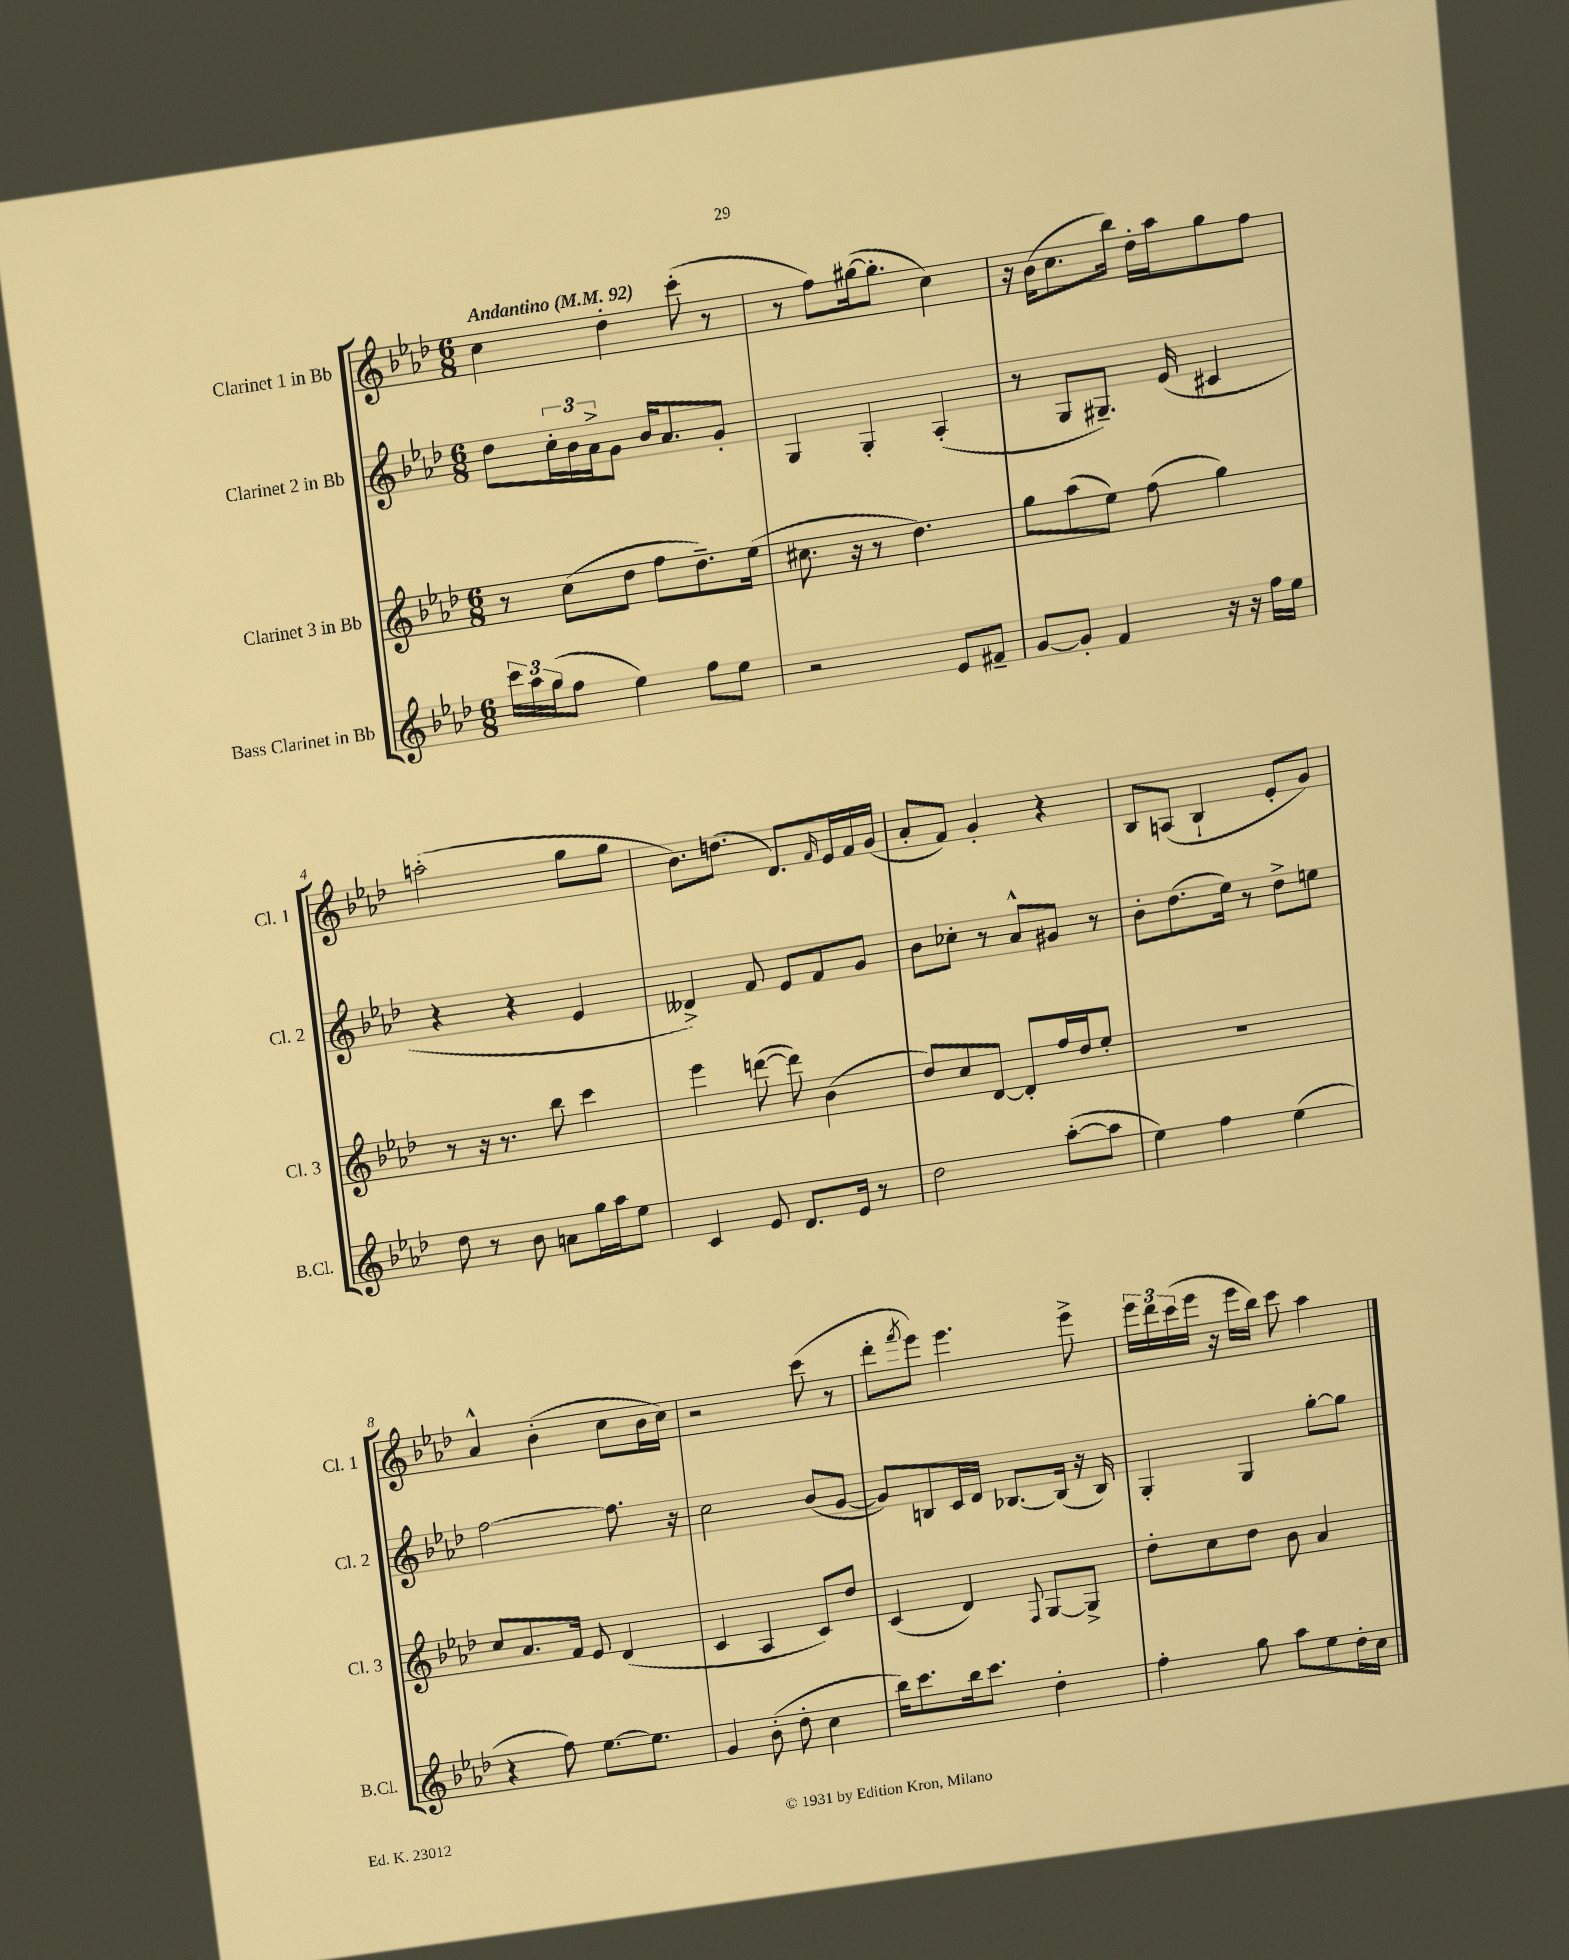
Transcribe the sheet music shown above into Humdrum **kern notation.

**kern	**kern	**kern	**kern
*staff4	*staff3	*staff2	*staff1
*clefG2	*clefG2	*clefG2	*clefG2
*k[b-e-a-d-]	*k[b-e-a-d-]	*k[b-e-a-d-]	*k[b-e-a-d-]
*M6/8	*M6/8	*M6/8	*M6/8
*MM92	*MM92	*MM92	*MM92
24ccc\LL	8r	8dd-\L	4cc\
24aa-\	.	.	.
(24gg\J	.	.	.
8ff\J	(8cc\L	24cc'\L	.
.	.	24b-\	.
.	.	24a-^\J	.
4ee-\)	8dd-\J	8g\J	4dd-'\
.	8ff\L	16b-/LK	.
.	.	8.a-/	.
8ff\L	8.dd-~\)	.	(8ccc'\
8ee-\J	.	8g'/J	8r
.	(16ee-\Jk	.	.
=	=	=	=
2r	8.cc#\	4G/	8r
.	.	.	8ff\L)
.	16r	.	.
.	8r	4G'/	([16gg#\k
.	.	.	8.gg#'\]J
.	4.dd-\)	.	.
8e-/L	.	(4A-'/	4cc\)
8f#~/J	.	.	.
=	=	=	=
[8g/L	8gg\L	8r	16r
.	.	.	(16b-\LK
8g'/]J	(8aa-\	8G/L	8.cc\
4f/	8ee-\J)	8.G#~/J)	.
.	.	.	16bb-\Jk)
.	(8ff\	.	16dd-'\LL
.	.	(16e-/	16aa-\J
16r	4gg\)	4c#/	8gg\
16r	.	.	.
16ff\LL	.	.	8ff\J
16ee-\JJ	.	.	.
=	=	=	=
8dd-\	8r	4r	(2aa'\
8r	16r	.	.
.	8.r	.	.
8b-\	.	4r	.
8a\L	8bb-\	.	.
16gg\L	4ccc\	4e-/	8gg\L
16aa-\J	.	.	.
8ee-\J	.	.	8gg\J
=	=	=	=
4c/	4eee-\	4d--^/)	8.b-\L)
.	.	.	(8.dd\J
8e-/	([8ddd\	8f/	.
8.d-/L	8ddd\])	8e-/L	8.d-/L)
.	(4b-\	8f/	.
.	.	.	16qqf/
16e-/Jk	.	.	16e-/L
8r	.	8g/J	16f/
.	.	.	(16g/JJ
=	=	=	=
2dd-\	8dd-/L)	8b-\L	8a-'/L
.	8cc/	8cc-'\J	8f/J)
.	[8d-/J	8r	4g'/
.	8d-'/]L	8a-^^/L	.
([8aa-'\L	16ff/L	8g#/J	4r
.	16dd-/J	.	.
8aa-\]J	8ee-'/J	8r	.
=	=	=	=
4ee-\)	2.r	8b-'\L	8B-/L
.	.	(8.dd-\	(8A/J
4ff\	.	.	4B-`/
.	.	16ee-\Jk)	.
.	.	8r	.
(4ee-\	.	8dd-^\L	8e-'/L
.	.	8ee\J	8g/J)
=	=	=	=
4r	8cc/L	[2ff\	4a-^^/
.	8.a-/	.	.
8ff\)	.	.	(4b-'\
.	16f/Jk	.	.
[8.ee-\L	8e-/	.	.
.	(4d-/	8.ff\]	8cc\L
8.ee-\]J	.	.	.
.	.	.	16b-\L
.	.	16r	16cc\JJ)
=	=	=	=
4g/	4c/	2cc\	2r
(8b-'\	4A-/	.	.
8dd-'\	.	.	.
4cc\	8c/L)	(8b-/L	(8ccc\
.	8dd-/J	[8g/J	8r
=	=	=	=
16bb-\LK)	(4c/	8g/]L)	8ddd-'\L
8.ccc\	.	.	.
.	.	.	8qfff/
.	.	8B/	8eee-\J)
16bb-\k	4d-/)	16c/L	4.eee-\
8.ccc\J	.	16d-/JJ	.
.	.	[8.B-/L	.
.	8qqF/	.	.
4dd-'\	[8G/L	.	.
.	.	(16B-/]Jk	.
.	8G^/]J	16r	8eee-^\
.	.	16B-/)	.
=	=	=	=
4ff'\	8dd-'\L	4G'/	24eee-\LL
.	.	.	24ddd-\
.	.	.	(24ccc\
.	8cc\	.	16eee-\JJ
.	.	.	16r
8gg\	8dd-\J	4G/	16eee-\LL
.	.	.	16bb-\JJ)
8aa-\L	8b-\	.	8ccc\
8ee-\	4a-/	[8gg'\L	4aa-\
16dd-'\L	.	8gg\]J	.
16cc\JJ	.	.	.
==	==	==	==
*-	*-	*-	*-
